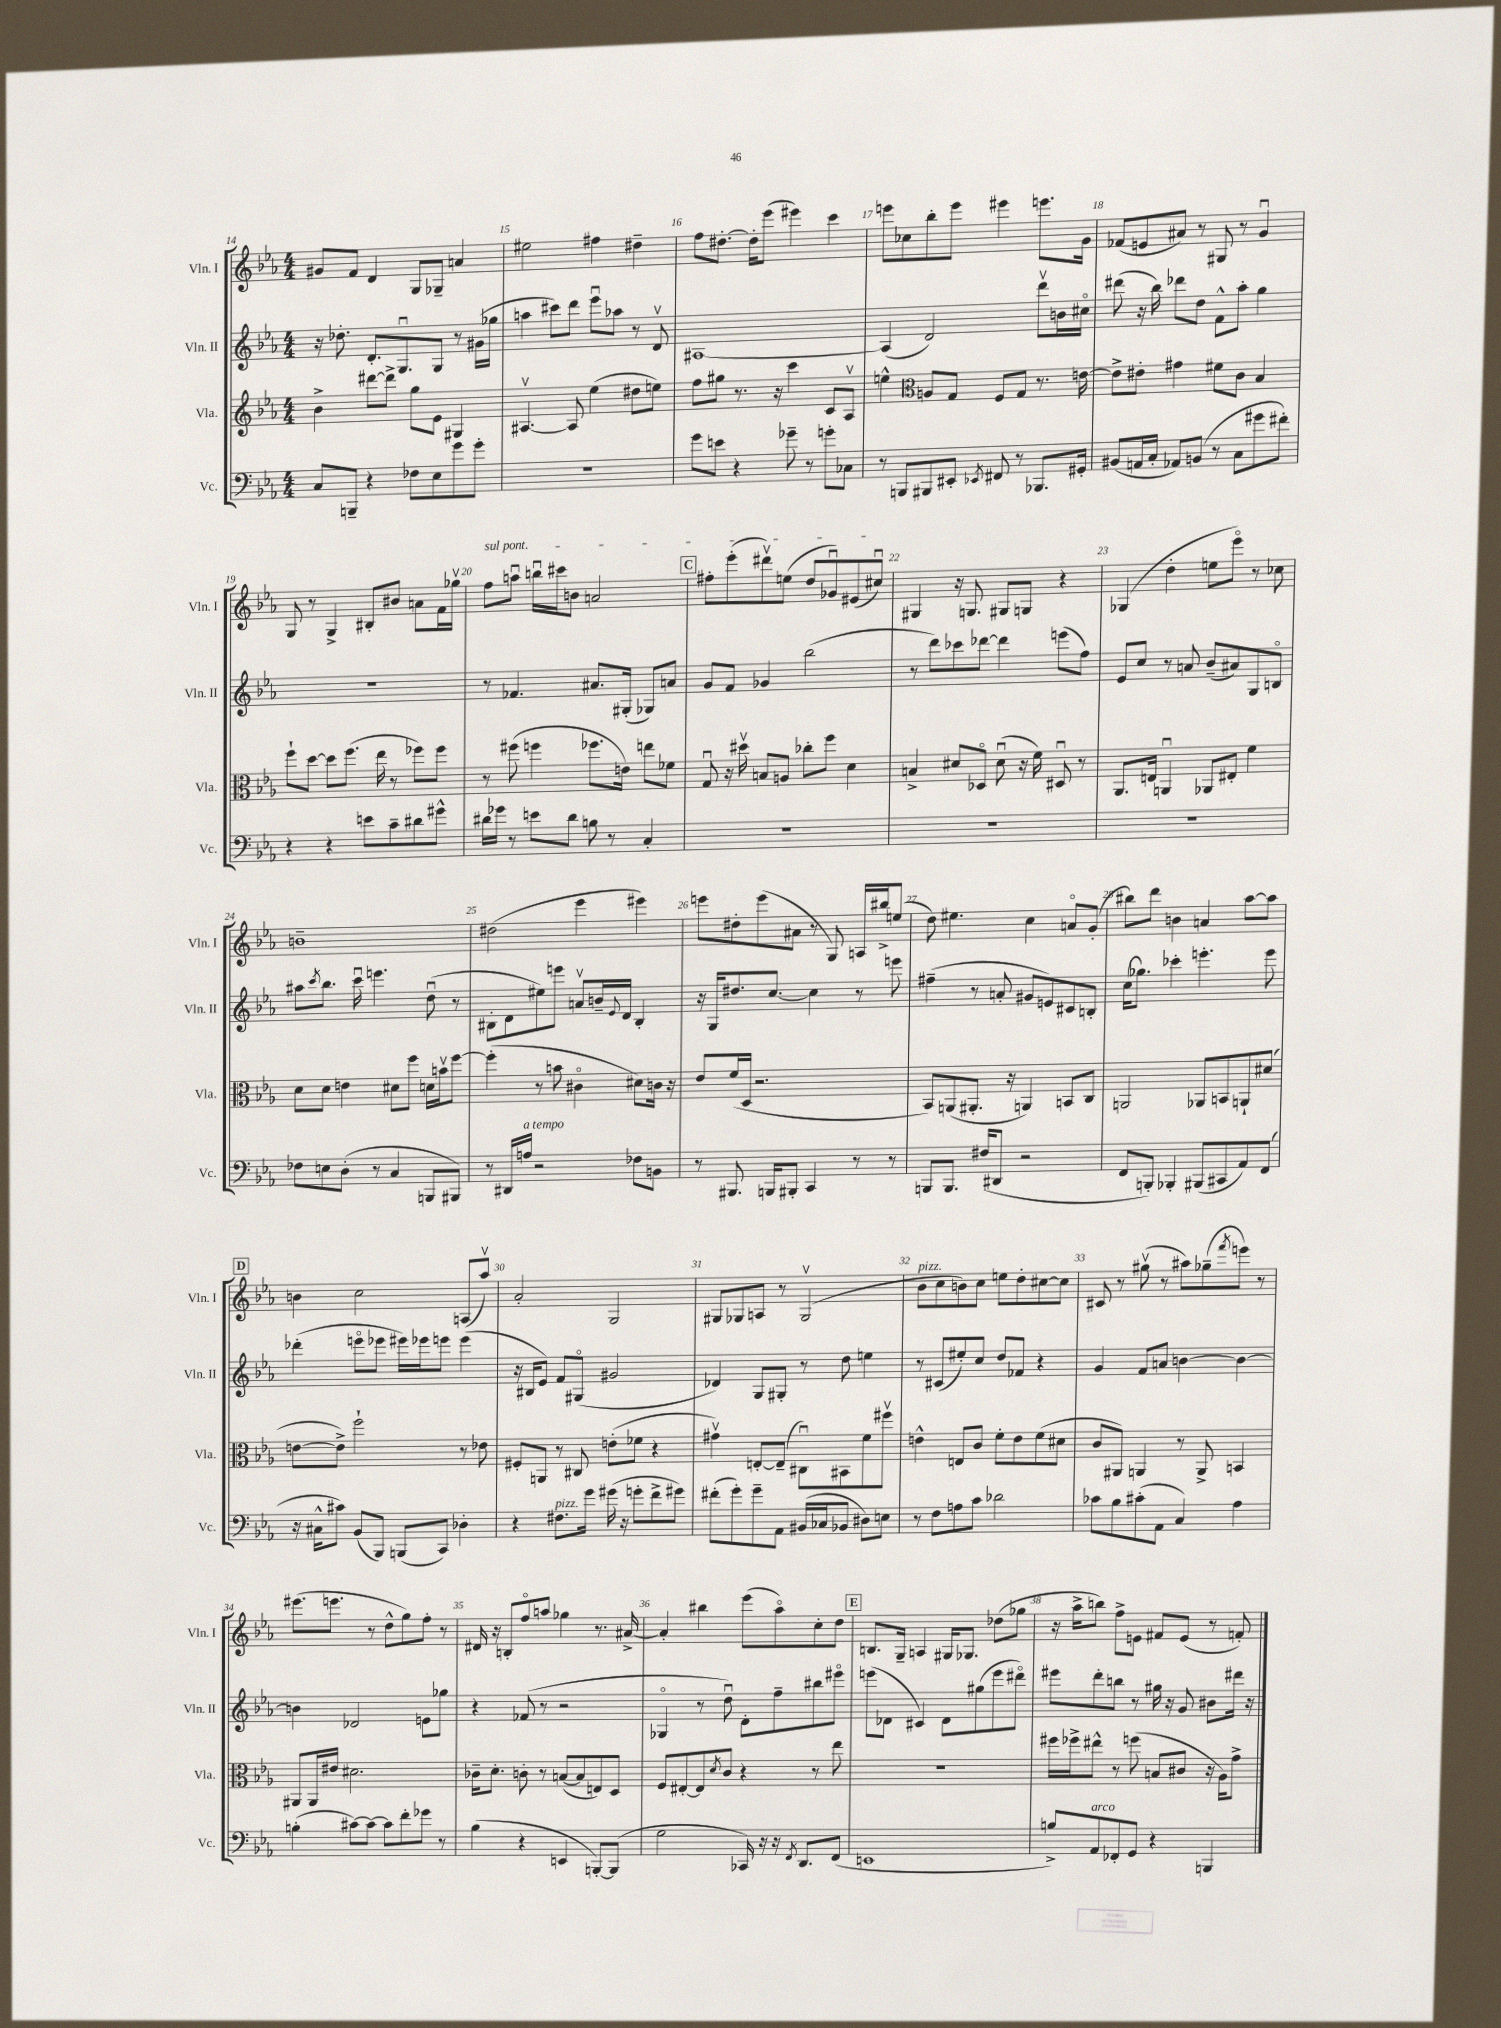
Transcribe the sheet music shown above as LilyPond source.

<<
\new StaffGroup <<
\new Staff = "s0" \with { instrumentName = "Vln. I" shortInstrumentName = "Vln. I" } {
    \clef treble \key ees \major \numericTimeSignature \time 4/4
    gis'8 f'8 d'4 g8 ges8-- a'4 |
    eis''2 fis''4 dis''4-- |
    f''8 dis''8.~-. dis''16-. ees'''8( eis'''4) c'''4 |
    e'''8 ces''8 bes''8-. e'''8 eis'''4 e'''8. g'16 |
    fes'8( e'8 ais'8) r8 gis8 r8 g'4\downbow |
    g8 r8 g4-> bis8-. bis'8 a'8 f'16 ges''16\upbow |
    \once \override TextSpanner.bound-details.left.text = \markup { \italic "sul pont." } f''8\startTextSpan a''8\downbow b''16\downbow cis'''16 b'8 a'2 |
    \mark \markup { \box "C" } fis''8-. ees'''8-.( dis'''8\upbow) e''8( d''8 ges'8\downbow) eis'8( cis''8\downbow\stopTextSpan) |
    gis4 r16 g8. gis8 g8 r4 |
    ges4( d''4-. e''8 ees'''8\flageolet) r8 ces''8 |
    b'1-- |
    dis''2( ees'''4 eis'''4) |
    e'''8 dis''8-. e'''8( ais'8 r8 g8) a16 bis''16-> e''8( |
    d''8) eis''4. c''4 a'8\flageolet g'8-.( |
    bis''8) d'''8 b'4 a'4 aes''8~ aes''8 |
    \mark \markup { \box "D" } b'4 c''2 a8( aes''8\upbow) |
    aes'2-. g2 |
    gis8 ges8 a8 r8 ges2\upbow( |
    bes'8^\markup { \italic "pizz." } c''8 b'8) c''8 e''8 d''8-. cis''8~ cis''8 |
    cis'8 r8 gis''8\upbow( r8 ais''8) ges''8--( \acciaccatura { f'''8 } e'''8) r8 |
    eis'''8.( e'''8. r8 d''8-^ g''8) f''8-. r8 |
    dis'16 r16 b8-. f''8\flageolet a''8 ges''4 r8. ais'16~-> |
    ais'4-. bis''4 ees'''8( aes''8\flageolet) c''8-. d''8 |
    \mark \markup { \box "E" } b8. g16-- a4 gis16 ges8. des''8( ges''8 |
    r16 aes''16-> b''8) f''8-> e'8 fis'8 e'8( r8 f'8-.) \bar "|." |
}
\new Staff = "s1" \with { instrumentName = "Vln. II" shortInstrumentName = "Vln. II" } {
    \clef treble \key ees \major \numericTimeSignature \time 4/4
    r16 des''8.-. d'8.-. g8.\downbow g8 r8 gis'16( ges''16 |
    a''4 cis'''8) d'''8 ees'''8\downbow aes''8 r8 d'8\upbow |
    ais1~ |
    ais4( d'2) d'''8\upbow b'16 cis''16\flageolet |
    dis'''8( r16 bes''16) des'''8 d''8 f'8-^ aes''8-. g''4 |
    R1 |
    r8 fes'4. ais'8. gis16-.( ges8) a'8 |
    \mark \markup { \box "C" } g'8 f'8 ges'4 bes''2( |
    r8 d'''8) ces'''8 des'''8~ des'''4 e'''8( f''8) |
    ees'8 c''8 r8 a'8 bes'8--( ais'8) g8 b8\flageolet |
    ais''8 \acciaccatura { c'''8 } bes''8. c'''16\downbow e'''4. d''8\downbow( r8 |
    bis8-. d'8 eis''8) e'''8 a'8\upbow b'16-- \appoggiatura { ees'8 } d'16 bis4-. |
    r16 g16 dis''8. c''8.~ c''4 r8 e'''8 |
    fis''4--( r8 a'8-. gis'8 e'8) cis'8 b8-. |
    c''16( ges''8.) ces'''4-. e'''4.-. e'''8 |
    \mark \markup { \box "D" } des'''4-.( e'''8\flageolet ees'''8 eis'''16) ees'''16 e'''8 e'''4( |
    r16 bis16 ees'8) f'8 gis8\flageolet( gis'2 |
    des'4) g8 gis8-. r8 d''8 e''4 |
    r8 cis'8( eis''8-.) c''8 d''8 fes'8 r4 |
    g'4 f'8 a'8 b'4~ b'4~ |
    b'4 des'2 e'8 ges''8 |
    r4 fes'8( r8 r2 |
    ges4\flageolet r8 d''8\downbow) d'8-. f''8-- bis''8 eis'''8\flageolet |
    \mark \markup { \box "E" } e'''8( des'8 cis'4) des'8 gis''8( e'''8 dis'''8\flageolet) |
    eis'''8 d'''8-. b''8 r8 gis''16 r16 g'8 bis'8 dis'''16 r16 \bar "|." |
}
\new Staff = "s2" \with { instrumentName = "Vla." shortInstrumentName = "Vla." } {
    \clef treble \key ees \major \numericTimeSignature \time 4/4
    bes'4-> dis'''8~ dis'''8-> g''8 ees'8 gis4 |
    ais4.~\upbow ais8 ees''4( dis''8 e''8) |
    f''8 gis''8 r8. r16 c'''4 c'8 aes8\upbow |
    e''4-^ \clef alto a8 g8 f8 g8 r8. e'16~ |
    e'8-> eis'8-. gis'4 fis'8 c'8 bes4 |
    f''8-! d''8~ d''8 f''8.( ees''16 r8 fes''8) fes''8 |
    r8 fis''8( f''4 fes''8. e'16) e''8 fes'8 |
    \mark \markup { \box "C" } g8\downbow r16 dis''16\upbow b8 a8 ces''8-. f''8 d'4 |
    b4-> dis'8 des8\flageolet dis'8\downbow( r16 f'16) dis8\downbow r8 |
    aes,8. e16 a,4\downbow aes,8 eis8-. f'4 |
    d'8 d'8 e'4 dis'8 f''8 d'16 b'16\upbow f''8~ |
    f''4-.( r8 b'8 cis'4\flageolet dis'8) c'16 r16 |
    ees'8 f'16( d16 r2. |
    bes,8) a,8( ais,8.-. r16 a,4) b,8 c8 |
    a,2 aes,8 b,8 a,8-! dis'8( |
    \mark \markup { \box "D" } e'8~ e'8->) f''2-! r8 ees'8 |
    fis8-. a,8 r8 cis8 e'8-.( fes'8 r4 |
    gis'4\upbow) e8~-. e8--( cis8\downbow) bis,8 f'8 fis''8\upbow |
    e'4-^ e8 c'8 f'8-. e'8 f'8( dis'8 |
    c'8 ais,8) a,4 r8 a,8-> b,4 |
    ais,8 ais,16 eis'16 dis'2. |
    ces'16-- d'8.-. c'8-. r8 b8~( b8 e8) d8 |
    f8 eis8~-. eis8 \acciaccatura { d'8 } c'8 r4 r8 ees''8 |
    \mark \markup { \box "E" } R1 |
    fis''16 fes''16-> eis''8-^ r8 f''8( b8 cis'8 r16 aes16) g'8-> \bar "|." |
}
\new Staff = "s3" \with { instrumentName = "Vc." shortInstrumentName = "Vc." } {
    \clef bass \key ees \major \numericTimeSignature \time 4/4
    c8 b,,8-- r4 fes8 ees8 g'8 g'8-. |
    R1 |
    g'8 e'8 r4 ges'8-- r8 g'8-. ces8 |
    r8 b,,8 bis,,8 eis,8-. \acciaccatura { ees,8 } fis,8 r8 bes,,8. gis,16-. |
    bis,8( a,16 c16-. aes,8) b,8( r8 c8 gis'8 fis'8-.) |
    r4 r4 e'8 c'8-- dis'8 gis'8-^ |
    dis'16 ges'16 r8 e'8 dis'8 b8 r8 c4-. |
    \mark \markup { \box "C" } R1 |
    R1 |
    R1 |
    fes8 e8 d8-.( r8 c4 b,,8 bis,,8) |
    r8 dis,16 a16^\markup { \italic "a tempo" } r2 fes8 b,8 |
    r8 bis,,8. b,,16 bis,,8-. c,4 r8 r8 |
    b,,8 b,,8. fis16( dis,8 r2 |
    f,8 b,,8-.) bes,,4-. bis,,8( cis,8 aes,8) f,8( |
    \mark \markup { \box "D" } r16 cis16-^ cis'8) bes,8( bes,,8) b,,8( c,8) des4-. |
    r4 fis8.^\markup { \italic "pizz." } g'16 gis'16( r16 g'8-. f'8-> gis'8) |
    fis'8-.( g'8-.) g'8-- aes,8 bis,16( ces16 bes,8 dis8) e8 |
    r8 f8 a8 c'8 des'2 |
    ces'8 bes8 cis'8-.( aes,8 c4) aes4 |
    b4-.( cis'8~) cis'8~ cis'8 f'8-. ges'8 r8 |
    bes4( r4 e,4 b,,8~-.) b,,8( |
    g2 ces,16) r16 r16 \acciaccatura { f,8 } d,8. f,8( |
    \mark \markup { \box "E" } e,1 |
    b8->) aes,8^\markup { \italic "arco" } fes,8-. g,8 r4 b,,4 \bar "|." |
}
>>
>>
\layout { \context { \Score currentBarNumber = #14 \override BarNumber.break-visibility = ##(#f #t #t) barNumberVisibility = #all-bar-numbers-visible } }
